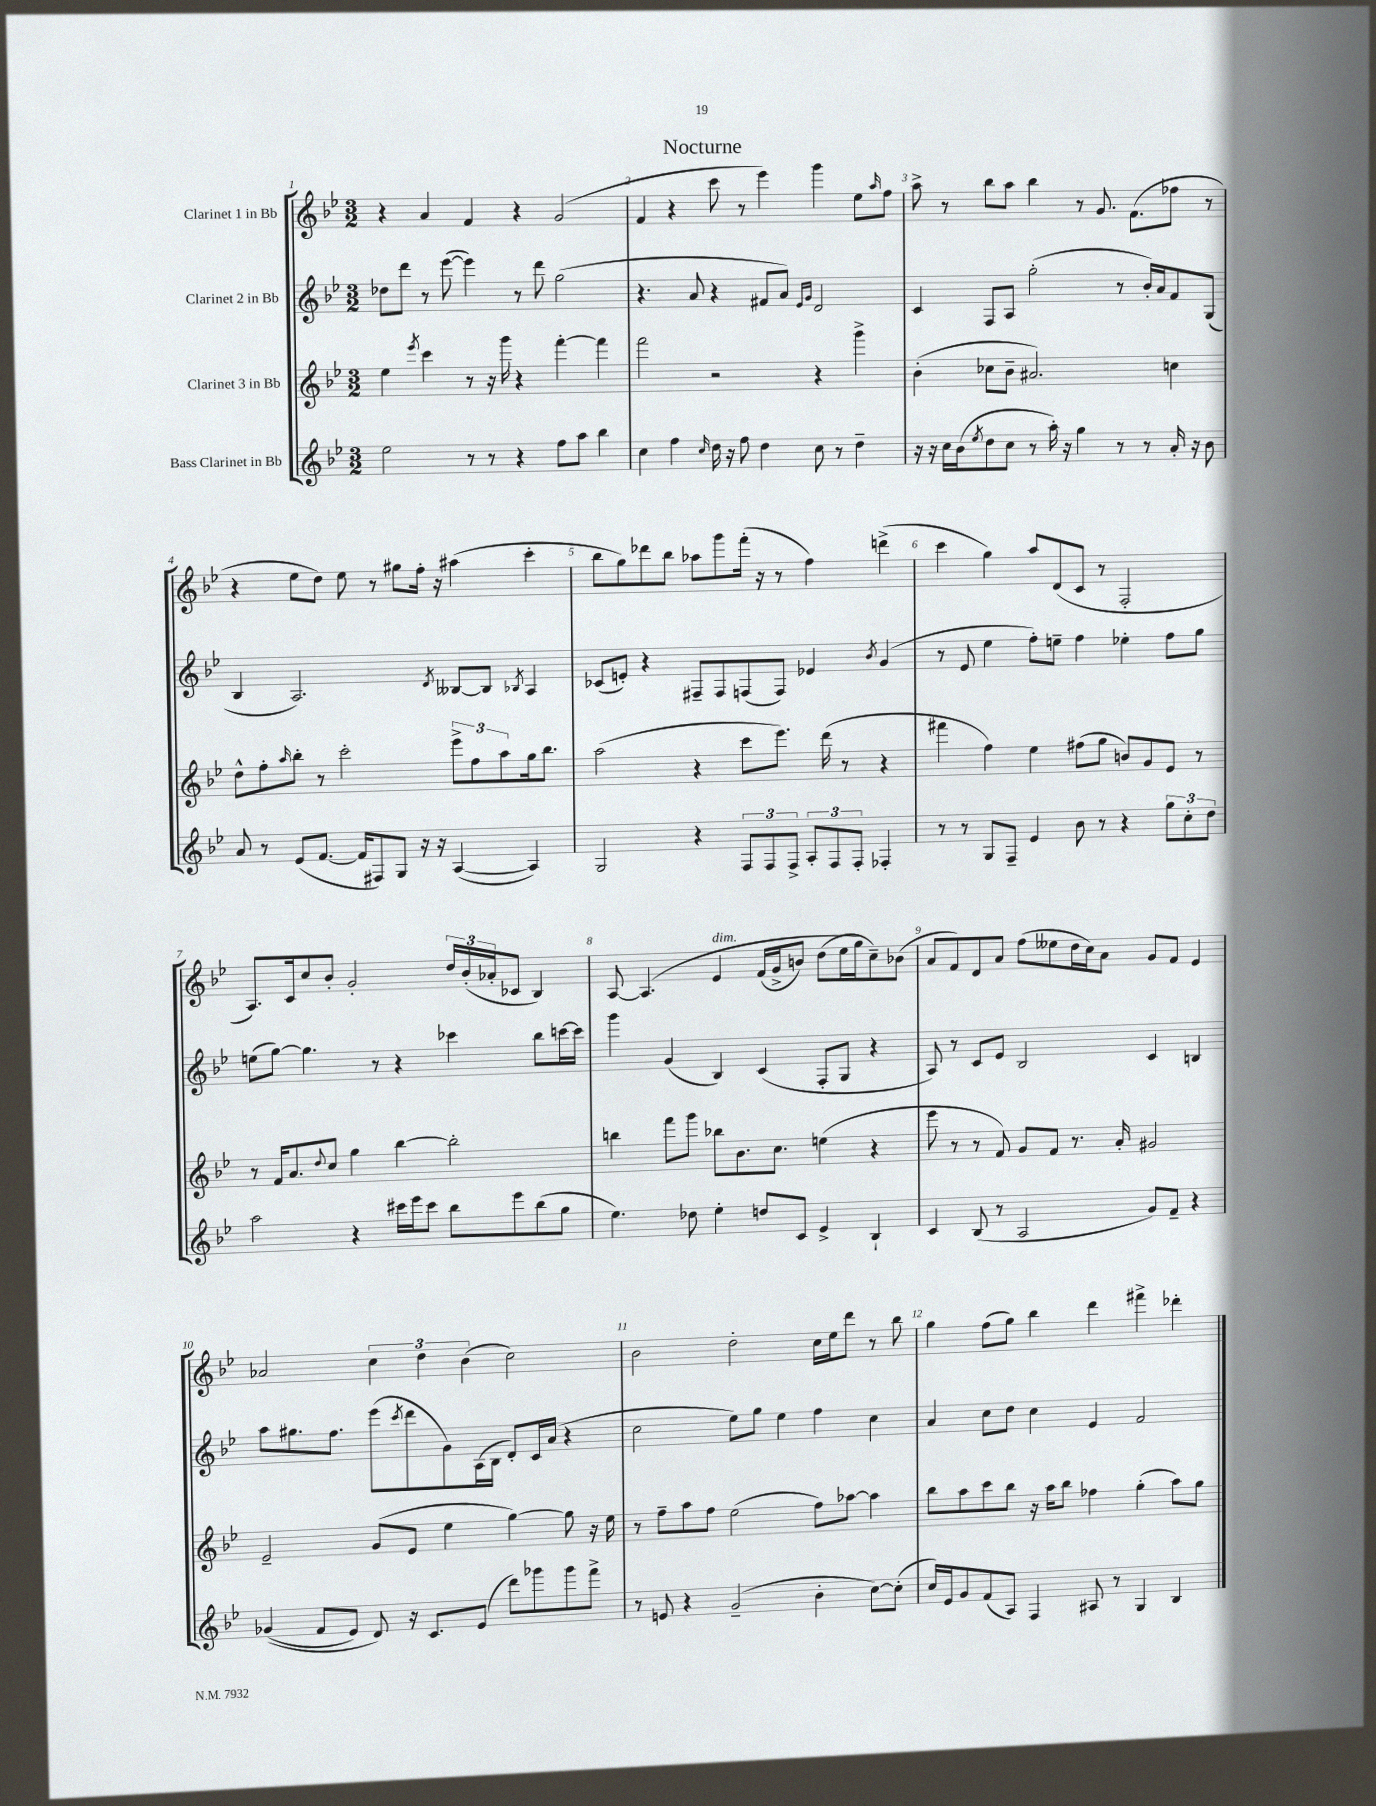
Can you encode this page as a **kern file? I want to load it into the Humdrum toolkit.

**kern	**kern	**kern	**kern
*part4	*part3	*part2	*part1
*staff4	*staff3	*staff2	*staff1
*I"Bass Clarinet in Bb	*I"Clarinet 3 in Bb	*I"Clarinet 2 in Bb	*I"Clarinet 1 in Bb
*clefG2	*clefG2	*clefG2	*clefG2
*k[b-e-]	*k[b-e-]	*k[b-e-]	*k[b-e-]
*M3/2	*M3/2	*M3/2	*M3/2
=1	=1	=1	=1
2ee-\	4ee-\	8dd-X\L	4r
.	.	8ddd\J	.
.	8qeee-/	.	.
.	4ccc\	8r	4a/
.	.	([8eee-\	.
8r	8r	4eee-\])	4f/
8r	16r	.	.
.	16ggg\	.	.
4r	4r	8r	4r
.	.	8ddd\	.
8ff\L	[4fff'\	(2gg\	(2g/
8aa\J	.	.	.
4bb-\	4fff\]	.	.
=2	=2	=2	=2
4cc\	2fff\	4.r	4f/
4ff\	.	.	4r
.	.	8a/	.
16qqcc/	.	.	.
16dd\	2r	4r	8ccc\
16r	.	.	.
8ff\	.	.	8r
4dd\	.	8f#X/L	4eee-\)
.	.	8a/J)	.
.	.	16qqe-/LL	.
.	.	16qqg/JJ	.
8cc\	4r	2d/	4ggg\
8r	.	.	.
4dd~\	4ggg^\	.	8ee-\L
.	.	.	16qqaa/
.	.	.	8ff\J
=3	=3	=3	=3
16r	(4b-'\	4c/	8aa^\
16r	.	.	.
16cc\LL	.	.	8r
(16b-\J	.	.	.
8qee-/	.	.	.
8dd\	8cc-X\L	8F/L	8bb-\L
8cc\J	8b-~\J	8A/J	8aa\J
8r	2.a#X/)	(2gg'\	4bb-\
16aa'\)	.	.	.
16r	.	.	.
4gg\	.	.	8r
.	.	.	8.g/
8r	.	8r	.
.	.	.	(8.f\L
8r	.	16b-'/LL)	.
.	.	16a/J	.
16a'/	4ccn\	8f/	8ff-X\J
16r	.	.	.
8b-\	.	(8G/J	8r
!!LO:LB:g=z
=4	=4	=4	=4
8a/	8dd^^\L	4B-/	4r
8r	8ff'\	.	.
.	16qqaa/	.	.
(8e-/L	8bb-'\J	2.A/)	8ee-\L
[8.f/J	8r	.	8dd\J)
.	2ccc'\	.	8ee-\
16f/KL]	.	.	.
8F#X/)	.	.	8r
8G/J	.	.	8gg#X\L
16r	.	.	16ff'\Jk
16r	.	.	16r
.	.	8qd/	.
([4A/	12eee-^\L	[8B--X/L	(4aa#X\
.	12ff\	.	.
.	.	8B--/J]	.
.	12aa\	.	.
.	.	8qB-X/	.
4A/])	16gg\k	4A/	4ccc'\
.	8.bb-\J	.	.
=5	=5	=5	=5
2G/	(2aa\	(8c-X/L	8bb-\L
.	.	8en'/J)	8gg\)
.	.	4r	8ddd-X\
.	.	.	8bb-\J
4r	4r	8F#X~/L	8aa-X\L
.	.	8F#/	8ggg\
12F/L	8ccc\L	(8Fn/	(16fff'\Jk
.	.	.	16r
12F/	.	.	.
.	8.eee-\J)	8F/J)	8r
12F^/J	.	.	.
12A'/L	.	4e-X/	4ff\)
.	(16ddd\	.	.
12F/	.	.	.
.	8r	.	.
12F'/J	.	.	.
.	.	8qb-/	.
4F-X'/	4r	(4g/	(4dddn^\
=6	=6	=6	=6
8r	4fff#X\	8r	4ccc\
8r	.	8e-/	.
8G/L	4ff\)	4ee-\	4gg\)
8F~/J	.	.	.
4e-/	4ee-\	8ff'\L)	8aa/L
.	.	8een~\J	(8d/
8b-\	(8ff#X\L	4ff\	8c/J
8r	8gg\J	.	8r
4r	8bn/L)	4ee-X'\	2F'/
.	8g/	.	.
12gg\L	8e-/J	8ff\L	.
12cc'\	.	.	.
.	8r	8gg\J	.
12dd\J	.	.	.
!!LO:LB:g=z
=7	=7	=7	=7
2aa\	8r	(8een\L	8.A/L)
.	16f/KL	[8gg\J)	.
.	8.a/	.	16c/k
.	.	4.gg\]	8cc/
.	8qqdd/	.	.
.	8cc/J	.	8b-'/J
4r	4gg\	.	2g'/
.	.	8r	.
16ccc#X\LL	[4bb-\	4r	.
16eee-\J	.	.	.
8ccc#\J	.	.	.
8bb-\L	2bb-'\]	4ccc-X\	24dd/LL
.	.	.	(24b-'/
.	.	.	24a-X'/J
8eee-\	.	.	8c-X/J
(8bb-\	.	8bb-\L	4B-/)
8gg\J	.	[16cccn\L	.
.	.	16ccc\JJ]	.
=8	=8	=8	=8
4.ee-\)	4bbn\	4ggg\	[8A/
.	.	.	(4.A/]
.	8fff\L	(4g/	.
8dd-X\	8ggg\J	.	.
!	!	!	!LO:TX:a:i:t=dim.
4ee-'\	8bb-X\L	4B-/)	4e-/
.	8.b-\	.	.
8ddn/L	.	(4c/	(16f/LL
.	8.cc\J	.	16g^/J
8c/J	.	.	8bn/J)
4e-^/	(4een\	8F'/L	(8dd\L
.	.	8G/J	16ee-\L
.	.	.	16gg\J)
4B-`/	4r	4r	8cc~\)
.	.	.	(8b-X\J
=9	=9	=9	=9
4c/	8eee-\	8A/)	8a/L
.	8r	8r	8f/)
(8B-/	8r	8c/L	8d/
8r	8f/)	8e-/J	8a/J
2A/	8g/L	2B-/	(8ff\L
.	8f/J	.	8ee--X\
.	8.r	.	16dd\L
.	.	.	16cc\J)
.	.	.	8a\J
.	16a'/	.	.
8g/L)	2g#X/	4c/	8g/L
8f~/J	.	.	8f/J
4r	.	4Bn/	4e-/
!!LO:LB:g=z
=10	=10	=10	=10
((4g-X/	2e-~/	8aa\L	2a-X/
.	.	8.gg#X\	.
8f/L	.	.	.
.	.	8.ff\J	.
8e-/J)	.	.	.
8d/)	(8g/L	(8eee-\L	6cc\
.	.	8qccc/	.
16r	8e-/J	8ddd\	.
.	.	.	6dd\
8.c/L	.	.	.
.	4ee-\	8g\)	.
.	.	.	(6b-\
(8e-/J	.	(16A\L	.
.	.	16B-\JJ	.
8ddd\L)	[4gg\)	8d'/L)	2cc\)
8ggg-X\	.	16c/L	.
.	.	(16a/JJ	.
8ggg-\	8gg\]	4r	.
8fff^\J	16r	.	.
.	16ee-\	.	.
=11	=11	=11	=11
8r	8r	2cc\	2b-\
8en/	8ff~\L	.	.
4r	8aa\	.	.
.	8ff\J	.	.
(2g~/	(2ee-\	8ee-\L)	2dd'\
.	.	8gg\J	.
.	.	4ee-\	.
4b-'\	8ff\L)	4ff\	16cc\LL
.	.	.	16ee-\J
.	[8aa-X\J	.	8ddd\J
[8cc\L)	4aa-\]	4cc\	8r
(8cc'\J]	.	.	8bb-\
=12	=12	=12	=12
16cc/LL)	8bb-\L	4a/	4gg\
16e-/J	.	.	.
8g/	8aa\	.	.
(8f/	8ccc\	8cc\L	(8ff\L
8A/J)	8bb-\J	8dd\J	8gg\J)
4F/	16r	4cc\	4bb-\
.	16aa\KL	.	.
.	8bb-\J	.	.
8A#X/	4ff-X\	4e-/	4ddd\
8r	.	.	.
4G/	(4gg'\	2f/	4fff#X^\
4B-/	8aa\L)	.	4ddd-X'\
.	8gg\J	.	.
==	==	==	==
*-	*-	*-	*-
